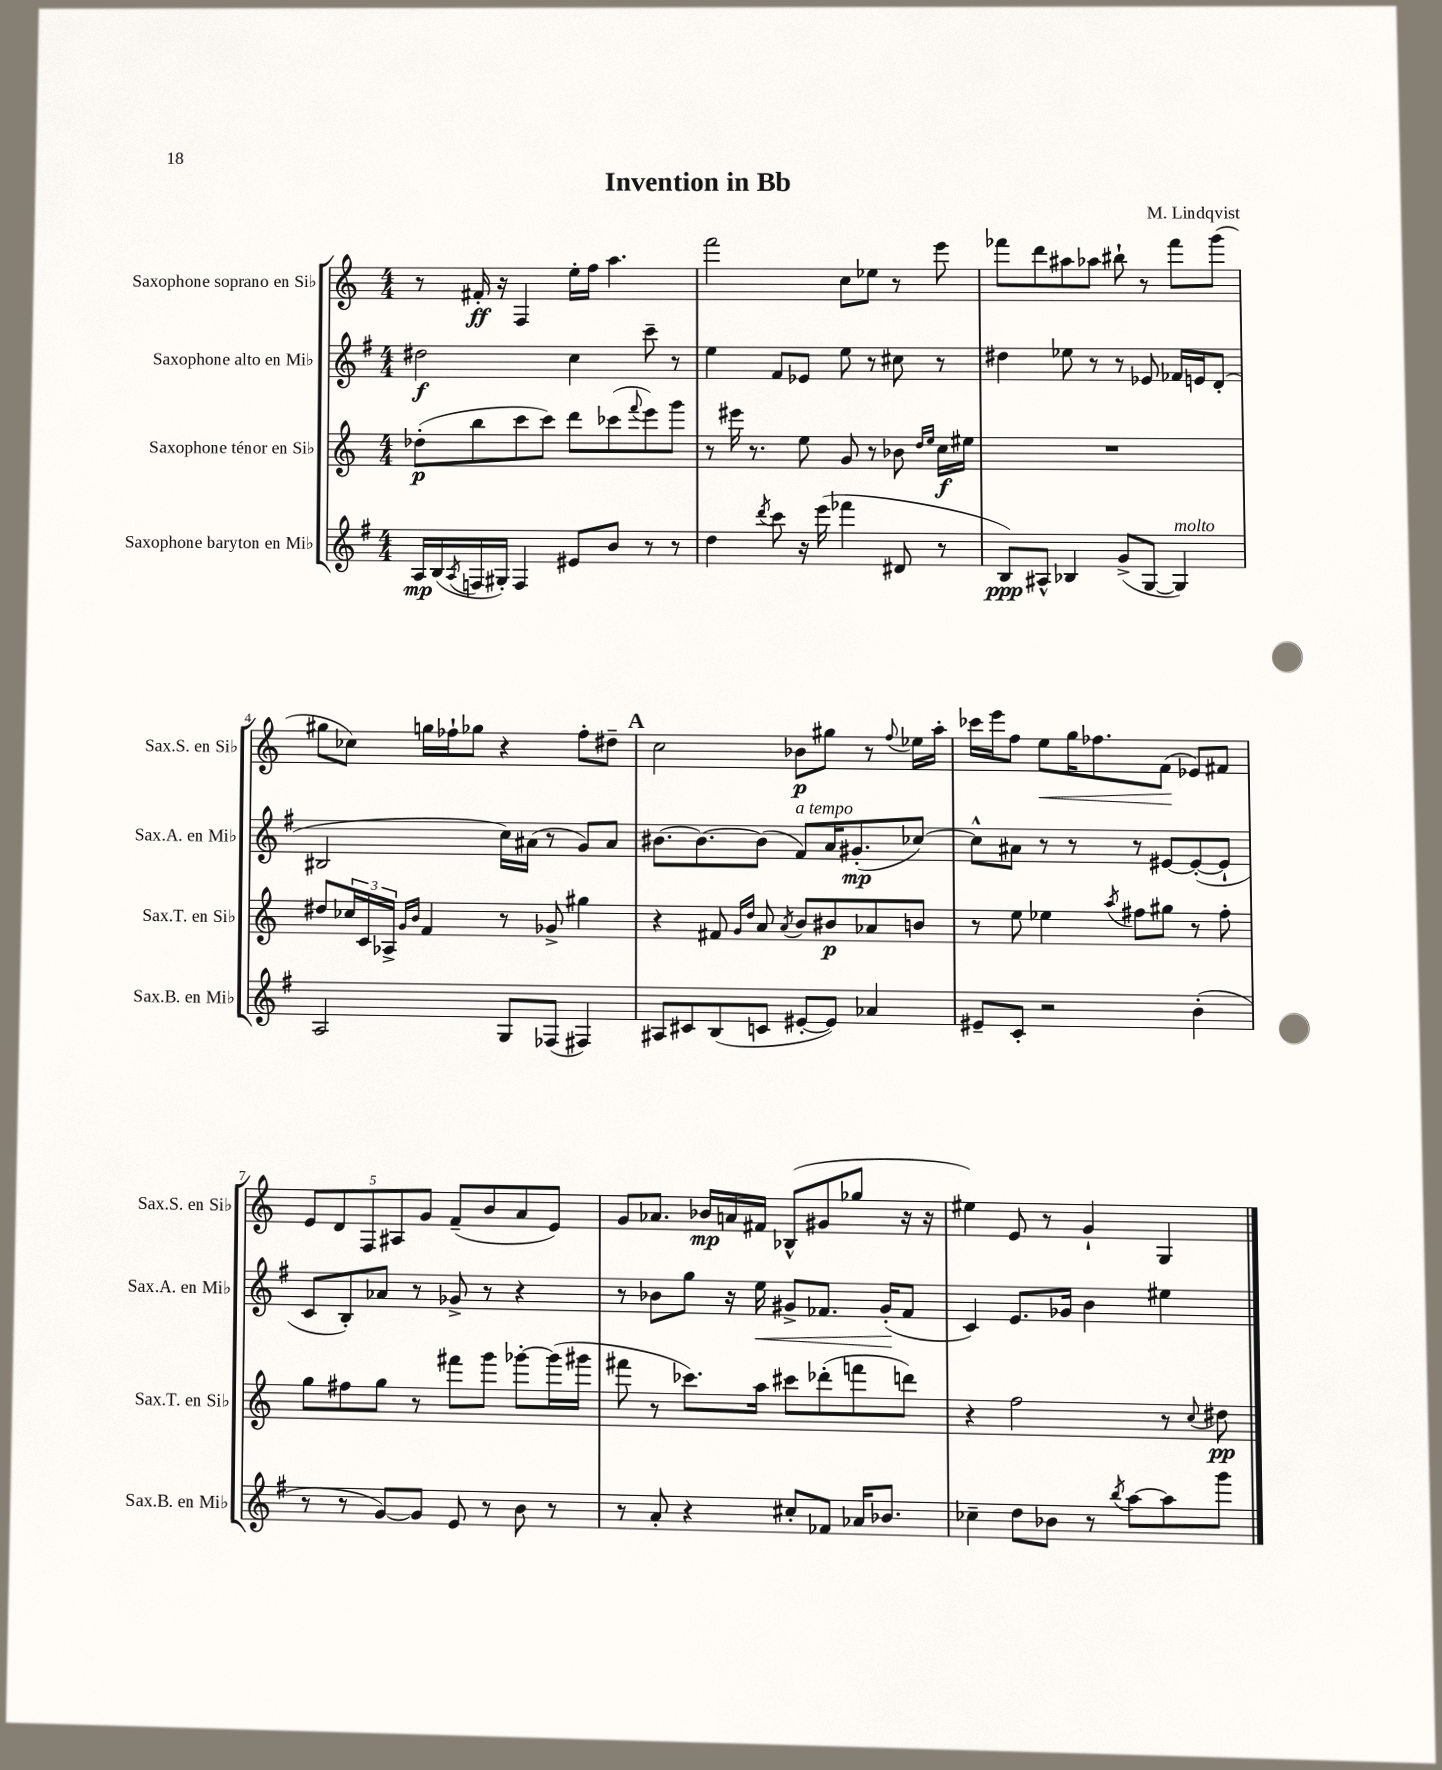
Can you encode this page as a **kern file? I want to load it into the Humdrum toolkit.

**kern	**kern	**kern	**kern
*staff4	*staff3	*staff2	*staff1
*clefG2	*clefG2	*clefG2	*clefG2
*k[f#]	*k[]	*k[f#]	*k[]
*M4/4	*M4/4	*M4/4	*M4/4
16A	(8dd-'	2dd#	8r
(16B	.	.	.
8qA	.	.	.
16F	8bb	.	16f#'
16G#')	.	.	16r
4F	8ccc	.	4F
.	8ccc)	.	.
8e#	8ddd	4cc	16ee'
.	.	.	16ff
8b	(8ccc-	.	4.aa
.	8qqfff	.	.
8r	8eee)	8ccc~	.
8r	8ggg	8r	.
=	=	=	=
4dd	8r	4ee	2fff
.	16eee#	.	.
.	8.r	.	.
8qddd	.	.	.
8ccc	.	8f#	.
16r	8ee	8e-	.
(16eee	.	.	.
4fff-	8g	8ee	8cc
.	8r	8r	8ee-
8d#	8b-	8cc#	8r
.	16qqdd	.	.
.	16qqee	.	.
8r	16cc	8r	8eee
.	16ee#	.	.
=	=	=	=
8B)	1r	4dd#	8fff-
8A#^^	.	.	8ddd
4B-	.	8ee-	8aa#
.	.	8r	8aa-
(8g^	.	8r	8bb#`
[8G	.	8e-	8r
4G])	.	16f-	8fff-
.	.	16e	.
.	.	(8d'	(8ggg
=	=	=	=
2A	8dd#	2B#	8gg#
.	24cc-	.	8cc-)
.	24c	.	.
.	24A-^	.	.
.	16qqg	.	.
.	16qqb	.	.
.	4f	.	16gg
.	.	.	16ff-`
.	.	.	8gg-
8G	8r	16cc)	4r
.	.	(16a#	.
(8F-	8g-^	8r	.
4F#)	4gg#	8g)	8ff-'
.	.	8a#	8dd#~
=	=	=	=
8A#	4r	[8.b#	2cc
8c#	.	.	.
.	.	8.b#_	.
(8B	8f#	.	.
.	16qqg	.	.
.	16qqdd	.	.
8c	8a	(8b#]	.
.	8qa	.	.
[8e#'	8b	8f#)	8b-
8e#])	8b#	16a	8gg#
.	.	(8.g#'	.
4a-	8a-	.	8r
.	.	.	8qqff
.	8b	[8cc-)	16ee-
.	.	.	16aa'
=	=	=	=
8e#~	8r	8cc-^^]	16ccc-
.	.	.	16eee
8c'	8ee	8a#	8ff
2r	4ee-	8r	8ee
.	.	8r	16gg
.	.	.	8.ff-
.	8qaa	.	.
.	8ff#	8r	.
.	8gg#	[8e#	(8f
(4b'	8r	(8e#'_	8e-)
.	8ff#'	8e#`]	8f#
=	=	=	=
8r	8gg	8c	10e
.	.	.	10d
8r	8ff#	8B')	.
.	.	.	10F
[8g)	8gg	8a-	.
.	.	.	10A#
8g]	8r	8r	.
.	.	.	10g
8e	8fff#	8g-^	(8f~
8r	8ggg	8r	8b
8b	[8ggg-'	4r	8a
8r	(16ggg-]	.	8e)
.	16ggg#	.	.
=	=	=	=
8r	8fff#	8r	8g
8a'	8r	8b-	8.a-
4r	8.ccc-)	8gg	.
.	.	.	16b-
.	.	16r	16a
.	16aa	16ee	16f#
8cc#'	8ccc#	8g#^	(8B-^^
8f-	(8ddd-'	8.f-	8g#
16a-	8fff	.	8gg-
8.b-	.	(16g#'	.
.	8ddd)	8f-	16r
.	.	.	16r
=	=	=	=
4cc-~	4r	4c)	4ee#)
8dd	2ff	8.e	8e
8b-	.	.	8r
.	.	16g-	.
8r	.	4b	4g`
8qbb	.	.	.
[8aa	.	.	.
8aa]	8r	4ee#	4G
.	8qqcc	.	.
8ggg	8dd#	.	.
==	==	==	==
*-	*-	*-	*-
